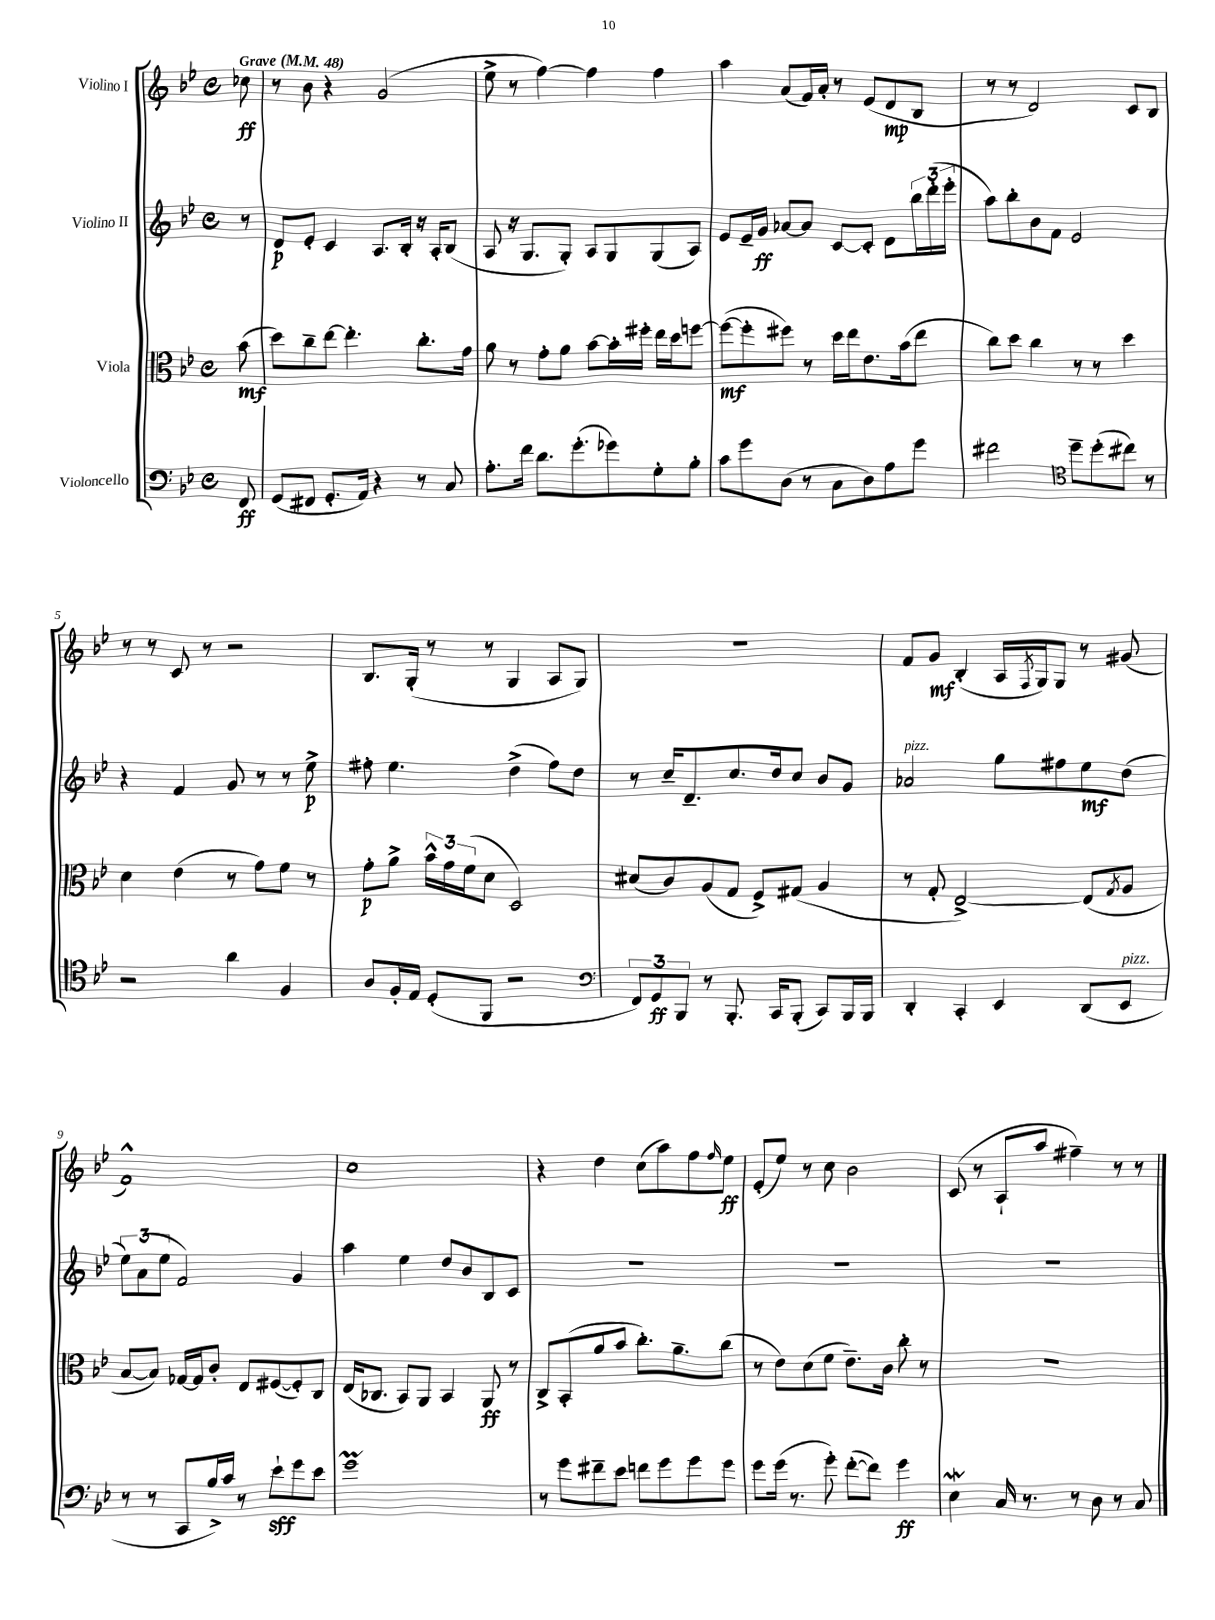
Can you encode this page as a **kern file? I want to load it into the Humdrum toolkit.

**kern	**kern	**kern	**kern
*staff4	*staff3	*staff2	*staff1
*clefF4	*clefC3	*clefG2	*clefG2
*k[b-e-]	*k[b-e-]	*k[b-e-]	*k[b-e-]
*M4/4	*M4/4	*M4/4	*M4/4
*met(c)	*met(c)	*met(c)	*met(c)
*MM48	*MM48	*MM48	*MM48
8FF	(8b-	8r	8cc-
=	=	=	=
(8GG	8dd)	8d	8r
8FF#	8cc~	8e-'	8b-
8.GG'	[8ee-	4c	4r
.	4.ee-']	.	.
16AA)	.	.	.
4r	.	8.A	(2g
.	.	16B-'	.
8r	8.cc'	16r	.
.	.	16A'	.
8C	.	(8B-	.
.	16g	.	.
=	=	=	=
8.A'	8a	8A	8ee-^
.	8r	16r	8r
16f	.	8.G	.
8.d	8g'	.	[4ff)
.	8a	8G')	.
(8.g'	.	.	.
.	[8b-	8A	4ff]
8g-)	16b-']	8G	.
.	16ff#'	.	.
8G'	16ee-	(8G	4ff
.	16dd	.	.
8B-'	[8ff	8A)	.
=	=	=	=
8c	(8ff_	8e-	4aa
8g	8ff']	16e-~	.
.	.	16g	.
(8D	8ff#)	[8a-	(8a
8r	8r	8a-]	16f)
.	.	.	16a'
8C	16dd	[8c	8r
.	16ee-	.	.
8D)	8.e-	8c']	(8e-
8A	.	8d	8d
.	(16b-	.	.
8g	8ee-	24bb-	8B-
.	.	(24ddd'	.
.	.	24eee-'	.
=	=	=	=
2f#	8cc)	8aa)	8r
.	8dd	8bb-'	8r
.	4cc	8b-	2d)
.	.	8f	.
*clefC4	*	*	*
8dd~	8r	2e-	.
(8dd'	8r	.	.
8cc#)	4dd	.	8c
8r	.	.	8B-
=	=	=	=
2r	4d	4r	8r
.	.	.	8r
.	(4e-	4f	8c
.	.	.	8r
4a	8r	8g	2r
.	8g)	8r	.
4F	8f	8r	.
.	8r	8ee-^	.
=	=	=	=
8A	8g'	8ff#'	8.B-
16F'	8a^	4.ee-	.
16E-	.	.	(16G'
(8D'	24b-^^	.	8r
.	24g	.	.
.	(24f	.	.
8FF	8d	.	8r
2r	2D)	(4dd^	4G
.	.	8ff#)	8A
.	.	8dd	8G)
=	=	=	=
*clefF4	*	*	*
12FF)	(8d#	8r	1r
12GG	.	.	.
.	8c)	16cc~	.
12BBB-	.	.	.
.	.	8.d~	.
8r	(8A	.	.
8.BBB-'	8G	8.cc	.
.	8F^)	.	.
16CC	.	16dd	.
(8BBB-'	(8G#	8cc	.
8CC)	4A	8b-	.
16BBB-	.	8g	.
16BBB-	.	.	.
=	=	=	=
4DD'	8r	2a-	8f
.	8G'	.	8g
4CC'	[2E-^)	.	(4B-'
4EE-	.	8gg	16A
.	.	.	8qF
.	.	.	16G)
.	.	8ff#	8G
(8DD	(8E-]	8ee-	8r
.	8qG	.	.
8EE-	8A	(8dd	(8g#
=	=	=	=
8r	[8B-	12ee-)	1f^^)
.	.	(12a	.
8r	8B-])	.	.
.	.	12ee-	.
8CC	[16G-	2f)	.
.	16G-]	.	.
16B-^)	8c'	.	.
16c	.	.	.
8r	8E-	.	.
8e-`	([8F#	.	.
8g	8F#'])	4g	.
8e-	8C	.	.
=	=	=	=
1g	(16E-	4aa	1cc
.	8.C-	.	.
.	8BB-)	4ee-	.
.	8AA	.	.
.	4BB-	8dd	.
.	.	8b-	.
.	8AA	8B-	.
.	8r	8c	.
=	=	=	=
8r	8C^	1r	4r
8g	(8BB-'	.	.
8f#~	8a	.	4dd
8e-	8b-	.	.
8f	8.cc')	.	(8cc
8g	.	.	8aa)
.	8.a~	.	.
8g	.	.	8ff
.	.	.	16qqff
8g	(8cc	.	8ee-
=	=	=	=
8g	8r	1r	(8e-'
(16g	8e-)	.	8ee-)
8.r	.	.	.
.	(8d	.	8r
8g')	8f	.	8cc
([8f'	8.e-~)	.	2b-
8f])	.	.	.
.	16c	.	.
4g	8cc'	.	.
.	8r	.	.
=	=	=	=
4E-	1r	1r	(8c
.	.	.	8r
16C	.	.	8A`
8.r	.	.	.
.	.	.	8aa
8r	.	.	4ff#~)
8D	.	.	.
8r	.	.	8r
8C	.	.	8r
==	==	==	==
*-	*-	*-	*-
